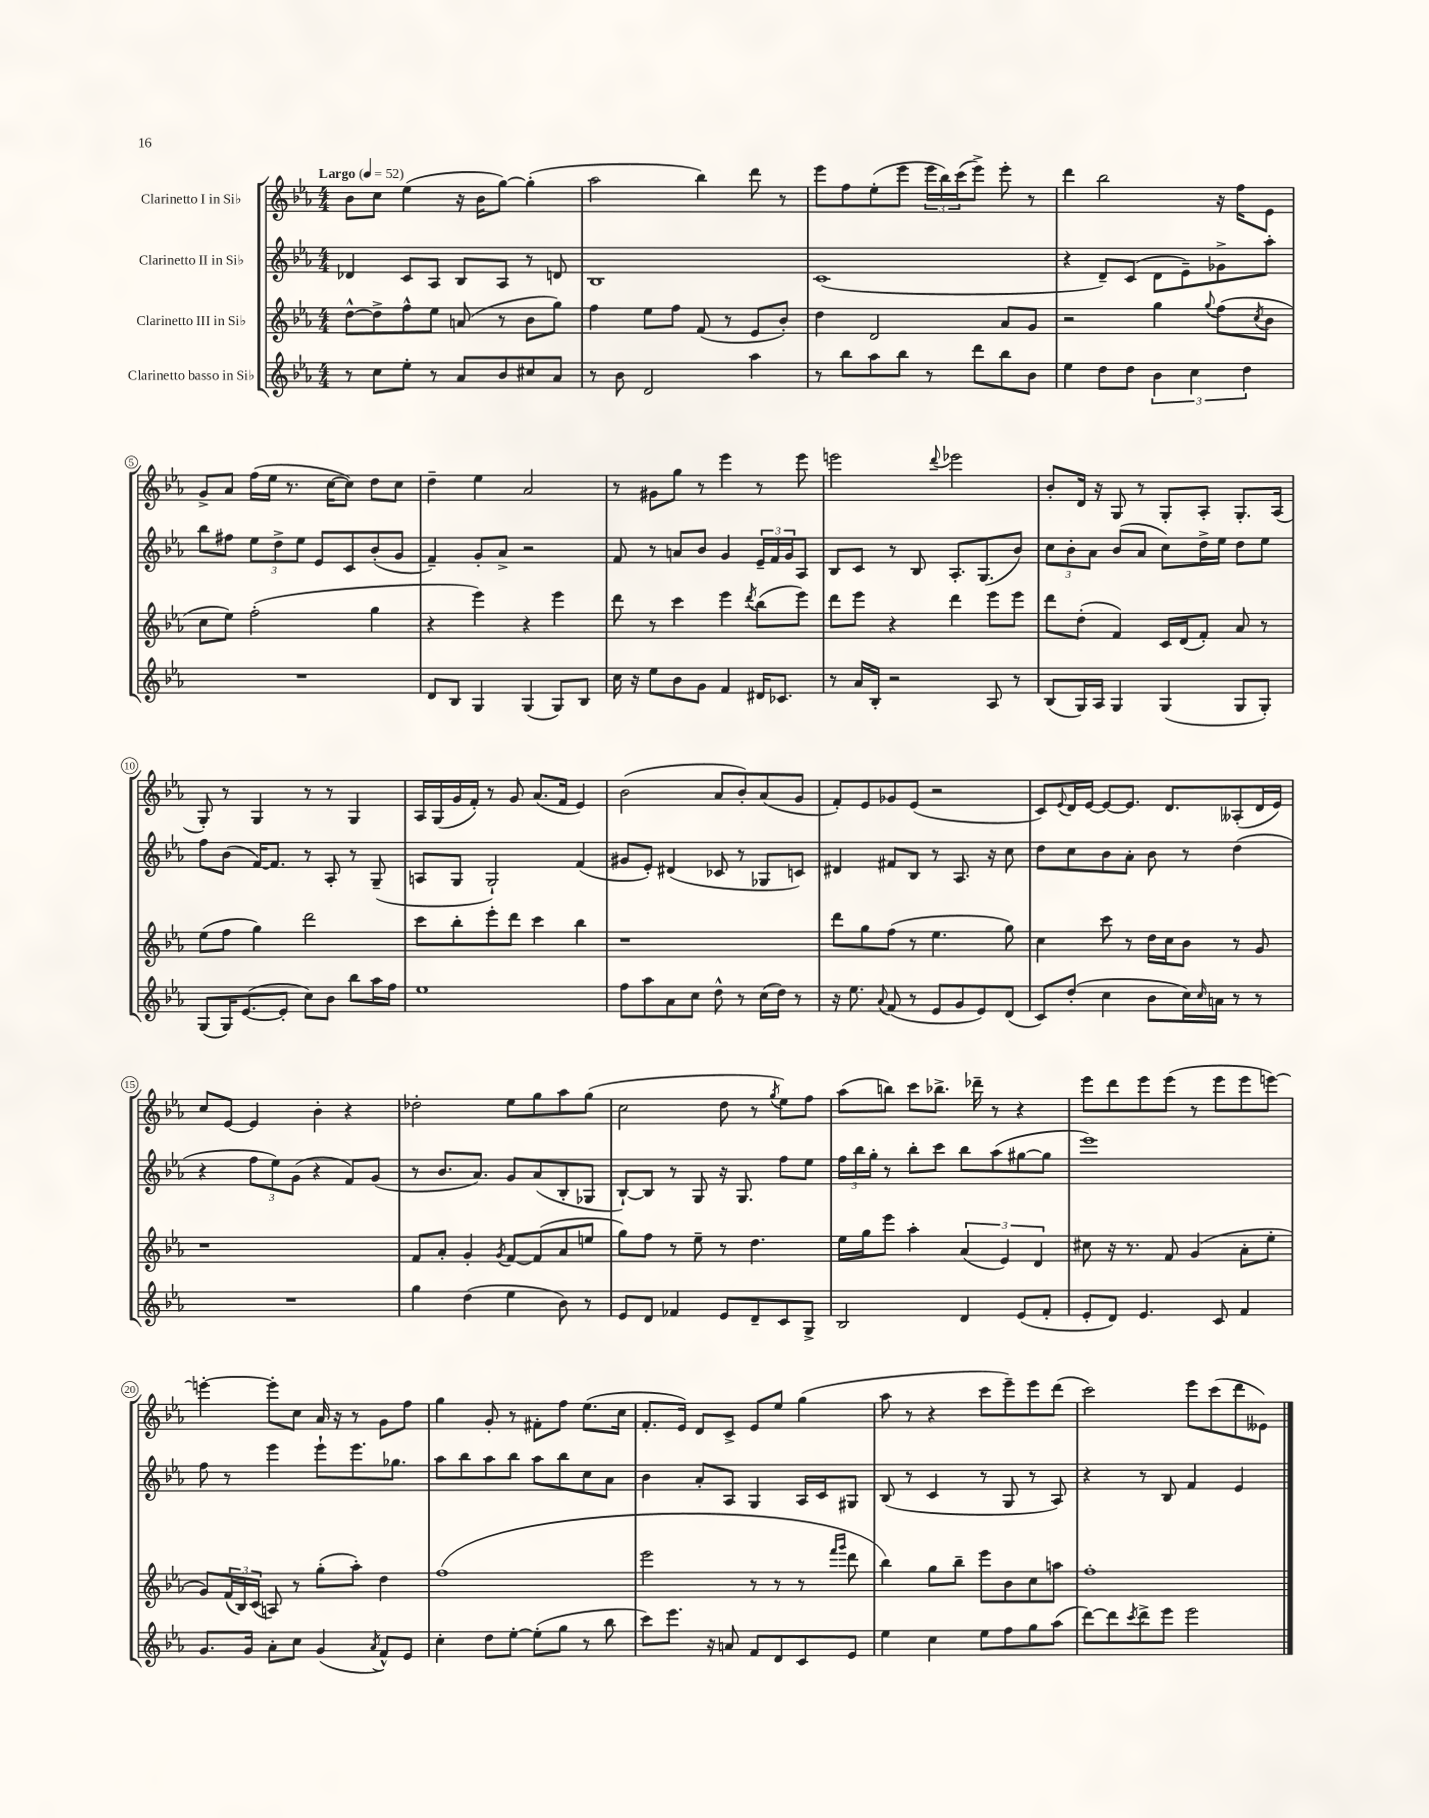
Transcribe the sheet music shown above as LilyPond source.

<<
\new StaffGroup <<
\new Staff = "s0" \with { instrumentName = "Clarinetto I in Sib" } {
    \clef treble \key ees \major \numericTimeSignature \time 4/4 \tempo "Largo" 4 = 52
    bes'8 c''8 ees''4( r16 bes'16 g''8~) g''4-.( |
    aes''2 bes''4) d'''8 r8 |
    ees'''8 f''8 ees''8-.( ees'''8 \tuplet 3/2 { ees'''16 bes''16) c'''16( } ees'''8->) ees'''8-. r8 |
    d'''4 bes''2 r16 f''16 ees'8 |
    g'8-> aes'8 f''16( ees''16 r8. c''16~ c''8) d''8 c''8 |
    d''4-- ees''4 aes'2 |
    r8 gis'8 g''8 r8 ees'''4 r8 ees'''8 |
    e'''2 \appoggiatura { d'''8 } ees'''2 |
    bes'8-. d'16 r16 g8 r8 g8-. aes8-. g8.-. aes16( |
    g8-.) r8 g4 r8 r8 g4 |
    aes16 g16( g'16 f'16-.) r8 g'8 aes'8.( f'16 ees'4) |
    bes'2( aes'8 bes'8-.) aes'8( g'8 |
    f'8-.) ees'8 ges'8 ees'8( r2 |
    c'8) \appoggiatura { ees'8 } d'16 ees'16~ ees'8~ ees'8. d'8. aeses8-.( d'16 ees'16) |
    c''8 ees'8~ ees'4 bes'4-. r4 |
    des''2-. ees''8 g''8 aes''8 g''8( |
    c''2 d''8 r8 \acciaccatura { g''8 } ees''8) f''8 |
    aes''8( b''8) c'''8 bes''8.-> des'''16-- r8 r4 |
    ees'''8 d'''8 ees'''8 ees'''8( r8 ees'''8 ees'''8 e'''8~) |
    e'''4~-. e'''8-. c''8 aes'16 r16 r8 g'8 f''8 |
    g''4 g'8-. r8 fis'8-. f''8 ees''8.( c''16 |
    f'8.-. ees'16) d'8 c'8-> ees'8 ees''8 g''4( |
    aes''8 r8 r4 c'''8 ees'''8--) ees'''8 d'''8( |
    c'''2) ees'''8 c'''8( d'''8 eeses'8) \bar "|." |
}
\new Staff = "s1" \with { instrumentName = "Clarinetto II in Sib" } {
    \clef treble \key ees \major \numericTimeSignature \time 4/4
    des'4 c'8 aes8 bes8 aes8 r8 d'8 |
    bes1 |
    c'1( |
    r4 d'8--) c'8( d'8 ees'8--) ges'8-> aes''8-. |
    bes''8 fis''8 \tuplet 3/2 { ees''8 d''8-> ees''8 } ees'8 c'8 bes'8-.( g'8 |
    f'4--) g'8-. aes'8-> r2 |
    f'8 r8 a'8 bes'8 g'4 \tuplet 3/2 { ees'16-- f'16 g'16 } aes8 |
    bes8 c'8 r8 bes8 aes8.-. g8.( bes'8) |
    \tuplet 3/2 { c''8 bes'8-. aes'8 } bes'8( aes'8 c''8) d''16-> ees''16 d''8 ees''8 |
    f''8 bes'8( f'16~) f'8. r8 aes8-. r8 g8--( |
    a8 g8 g2-!) f'4( |
    gis'8 ees'8-.) dis'4( ces'8 r8 ges8 c'8) |
    dis'4 fis'8 bes8 r8 aes8. r16 c''8 |
    d''8 c''8 bes'8 aes'8-. bes'8 r8 d''4( |
    r4 \tuplet 3/2 { f''8 ees''8) g'8( } r4 f'8) g'8( |
    r8 bes'8. aes'8.) g'8 aes'8( bes8-. ges8 |
    bes8~-!) bes8 r8 g8 r16 g8. f''8 ees''8 |
    \tuplet 3/2 { f''16 bes''16 g''16-. } r8 bes''8-. c'''8 bes''8 aes''8( gis''8~ gis''8 |
    ees'''1) |
    f''8 r8 ees'''4 ees'''8-! ees'''8. ges''8. |
    aes''8 bes''8 aes''8 bes''8 aes''8 bes''8 c''8 aes'8 |
    bes'4 aes'8-. aes8 g4 aes16 c'16 gis8 |
    bes8( r8 c'4 r8 g8 r8 aes8) |
    r4 r8 bes8 f'4 ees'4 \bar "|." |
}
\new Staff = "s2" \with { instrumentName = "Clarinetto III in Sib" } {
    \clef treble \key ees \major \numericTimeSignature \time 4/4
    d''8~-^ d''8-> f''8-^ ees''8 a'8( r8 bes'8 g''8) |
    f''4 ees''8 f''8 f'8( r8 ees'8 bes'8-.) |
    d''4 d'2 aes'8 g'8 |
    r2 g''4 \appoggiatura { g''8 } f''8( \acciaccatura { c''8 } bes'8 |
    c''8 ees''8) f''2-.( g''4 |
    r4 ees'''4) r4 ees'''4 |
    d'''8 r8 c'''4 ees'''4 \acciaccatura { d'''8 } bes''8( ees'''8) |
    d'''8 ees'''8 r4 d'''4 ees'''8 ees'''8 |
    d'''8 d''8-.( f'4) c'16 d'16( f'8-.) aes'8 r8 |
    ees''8( f''8 g''4) d'''2 |
    c'''8 bes''8-. ees'''8-. d'''8 c'''4 bes''4 |
    r1 |
    d'''8 g''8 f''8( r8 ees''4. g''8) |
    c''4 c'''8 r8 d''16 c''16 bes'8 r8 g'8 |
    r1 |
    f'8 aes'8-. g'4-. \acciaccatura { g'8 } f'8~ f'8( aes'8 e''8 |
    g''8) f''8 r8 ees''8-- r8 d''4. |
    ees''16 g''16 ees'''8 aes''4-. \tuplet 3/2 { aes'4( ees'4) d'4 } |
    cis''8 r16 r8. f'8 g'4( aes'8-. ees''8-. |
    g'8) \tuplet 3/2 { f'16( bes16) c'16( } a8) r8 g''8-.( aes''8-.) d''4 |
    f''1( |
    ees'''2 r8 r8 r8 \grace { f'''16 g'''16 } d'''8 |
    bes''4) g''8 bes''8-- ees'''8 bes'8 c''8 a''8 |
    f''1-. \bar "|." |
}
\new Staff = "s3" \with { instrumentName = "Clarinetto basso in Sib" } {
    \clef treble \key ees \major \numericTimeSignature \time 4/4
    r8 c''8 ees''8-. r8 aes'8 bes'8 cis''8 aes'8 |
    r8 bes'8 d'2 aes''4 |
    r8 bes''8 aes''8 bes''8 r8 d'''8 bes''8 bes'8 |
    ees''4 d''8 d''8 \tuplet 3/2 { bes'4 c''4 d''4 } |
    R1 |
    d'8 bes8 g4 g4( g8) bes8 |
    c''16 r16 ees''8 bes'8 g'8 f'4 dis'16 ces'8. |
    r8 aes'16 bes16-. r2 aes8 r8 |
    bes8( g16) aes16 g4 g4( g8 g8-.) |
    g8( g16) ees'8.~( ees'8-. c''8) bes'8 bes''8 aes''16 f''16 |
    ees''1 |
    f''8 aes''8 aes'8 c''8 d''8-^ r8 c''16( d''16) r8 |
    r16 ees''8. \appoggiatura { aes'8 } f'8( r8 ees'8 g'8 ees'8) d'8( |
    c'8) d''8-.( c''4 bes'8 c''16) \grace { c''16 } a'16 r8 r8 |
    R1 |
    g''4 d''4( ees''4 bes'8) r8 |
    ees'8 d'8 fes'4 ees'8 d'8-- c'8 g8-> |
    bes2 d'4 ees'8( f'8-. |
    ees'8-. d'8) ees'4. c'8 f'4 |
    g'8. g'16 aes'8-. c''8 g'4( \acciaccatura { aes'8 } f'8-^) ees'8 |
    c''4-. d''8 ees''8~-. ees''8-.( g''8 r8 bes''8 |
    c'''8) ees'''8. r16 a'8 f'8 d'8 c'8 ees'8 |
    ees''4 c''4 ees''8 f''8 g''8 aes''8( |
    d'''8~) d'''8 \acciaccatura { c'''8 } d'''8-> ees'''8 ees'''2 \bar "|." |
}
>>
>>
\layout { \context { \Score \override BarNumber.stencil = #(make-stencil-circler 0.1 0.3 ly:text-interface::print) } }
